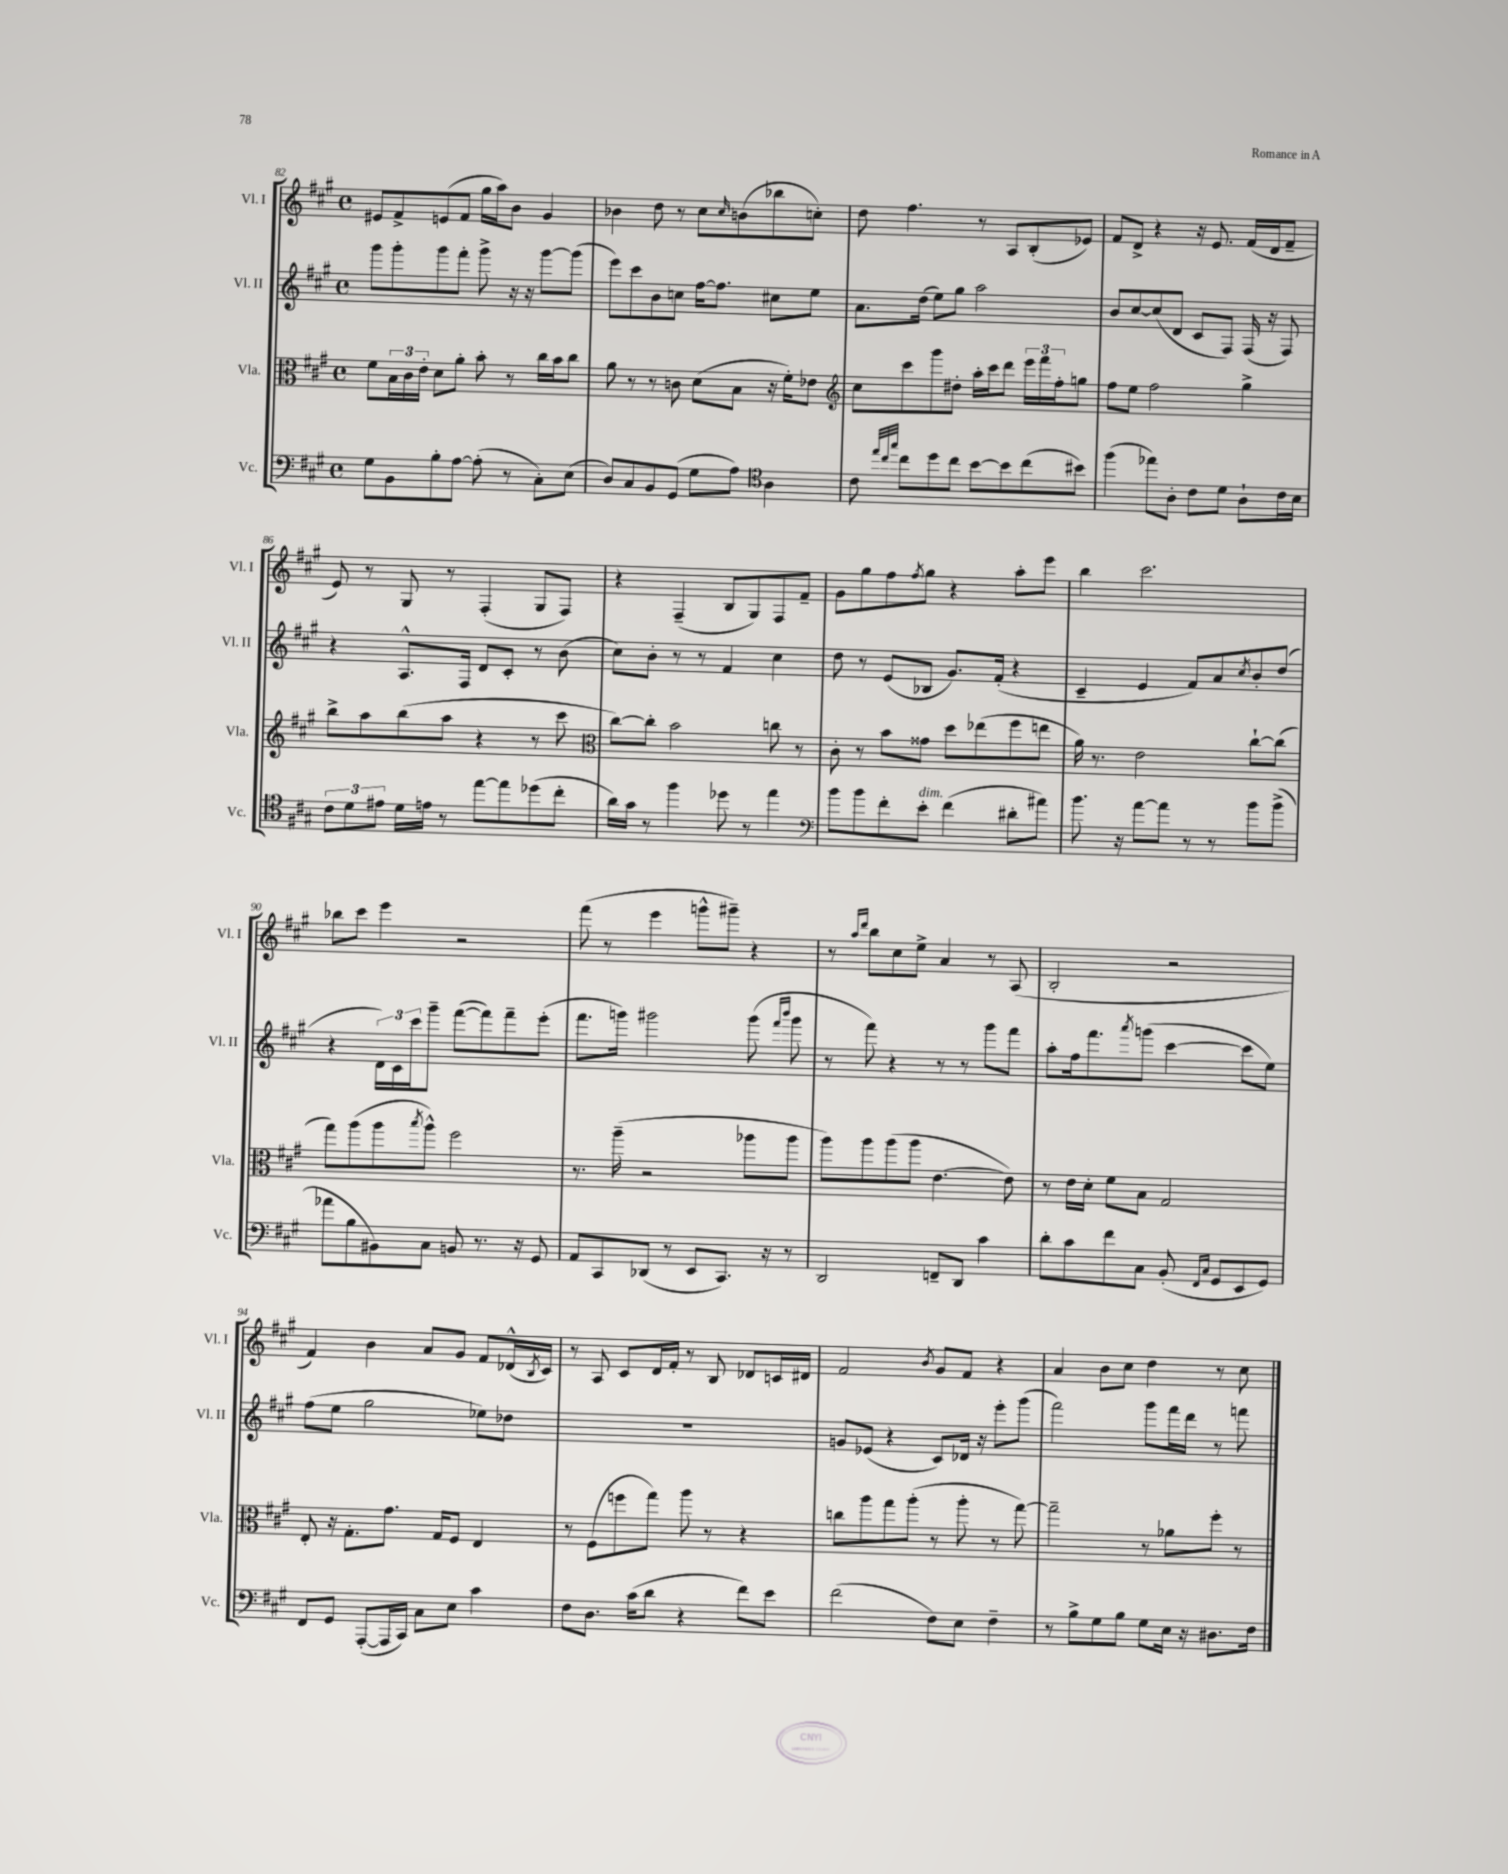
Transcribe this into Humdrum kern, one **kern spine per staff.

**kern	**kern	**kern	**kern
*staff4	*staff3	*staff2	*staff1
*clefF4	*clefC3	*clefG2	*clefG2
*k[f#c#g#]	*k[f#c#g#]	*k[f#c#g#]	*k[f#c#g#]
*M4/4	*M4/4	*M4/4	*M4/4
*met(c)	*met(c)	*met(c)	*met(c)
8G#	8f#	8ggg#	8e#
8BB	24B	8ggg#'	8f#^
.	24c#	.	.
.	24e'	.	.
8B'	8d	8ggg#	(8e
[8A	8a'	8fff#'	8f#
(8A']	8b'	8ggg#^	16gg#
.	.	.	16aa)
8r	8r	16r	8b
.	.	16r	.
8C#')	16cc#	[8ggg#	4g#
.	16b	.	.
(8E	8cc#	(8ggg#]	.
=	=	=	=
8D)	8a	8eee)	4b-
8C#	8r	8ccc#	.
8BB	8r	8b	8dd
(8GG#	8c	8cc	8r
8G#	(8d	[16ff#	8cc#
.	.	8.ff#]	.
.	.	.	16qqcc#
8A)	8B	.	(8b
*clefC4	*	*	*
4A	16r	8cc#	8bb-
.	16f#')	.	.
.	8e-	8ee	8cc')
=	=	=	=
*	*clefG2	*	*
8c#	8cc#	8.a	8dd
32qqee	.	.	.
32qqcc#	.	.	.
32qqgg#	.	.	.
8cc#	8ccc#	.	4.ff#
.	.	(16dd	.
8dd	8ggg#	8ee)	.
8cc#	8dd#'	8gg#	.
[8b	16aa'	2aa	8r
.	16ccc#	.	.
8b]	8ddd	.	8A
(8cc#	24eee	.	(8B'
.	24fff#	.	.
.	24ff#'	.	.
8b#)	8gg	.	8e-)
=	=	=	=
(4ff#	8ff#	8b	8f#
.	8ee	[8cc#	8d^
8ee-)	2ff#	(8cc#]	4r
8A'	.	8d	.
8c#	.	8c#	16r
.	.	.	8.e
8d	.	8F#)	.
8A`	4gg#^	(16F#	(16f#
.	.	16r	16d
16c#	.	8F#)	8f#~
16B	.	.	.
=	=	=	=
12c#	8bb^	4r	8e)
12d	.	.	.
.	8aa	.	8r
12e#	.	.	.
16d	(8bb	8.A^^	8G#
16e	.	.	.
8r	8aa	.	8r
.	.	16F#	.
[8ee	4r	8d	(4F#'
8ee]	.	8c#'	.
(8dd-	8r	8r	8G#
8cc#'	8ccc#	(8b	8F#)
=	=	=	=
*	*clefC3	*	*
16a)	[8cc#)	8cc#)	4r
16g#	.	.	.
8r	8cc#']	8b'	.
4ff#	2b	8r	(4F#~
.	.	8r	.
8dd-	.	4f#	8B
8r	.	.	8G#)
4ee	8cc	4cc#	8F#
.	8r	.	8f#~
=	=	=	=
*clefF4	*	*	*
8b	8c#'	8dd	8g#
8b	8r	8r	8gg#
8f#'	8b	(8e	8ff#
.	.	.	8qff#
8e'	8g##	8B-	8gg#
(4f#	8dd	8.g#)	4r
.	(8ee-	.	.
.	.	(16f#'	.
8d#'	8ff#	4r	8aa'
8a#)	8ee	.	8eee
=	=	=	=
8.b	16a)	4c#~	4bb
.	8.r	.	.
16r	.	.	.
[8a	2e	4e	2.ccc#
8a]	.	.	.
8r	.	8f#)	.
8r	.	8a	.
.	.	8qcc#	.
8b	[8cc#`	8b'	.
(8b^	(8cc#]	(8dd	.
=	=	=	=
8a-	8gg#)	4r	8bb-
8B	(8aa	.	8ccc#
8BB#)	8aa	24d)	4eee
.	.	24c#	.
.	.	24ccc#	.
.	8qbb	.	.
8C#	8aa^^)	8ggg#~	.
8BB	2ff#	([8fff#	2r
8.r	.	8fff#])	.
.	.	8fff#~	.
16r	.	.	.
8GG#	.	(8eee'	.
=	=	=	=
8AA	8.r	8.fff#	(8fff#
8CC#	.	.	8r
.	(16aa~	16ggg)	.
(8DD-	2r	2ggg#	4eee
8r	.	.	.
8EE	.	.	8ggg^^
8.CC#)	.	.	8ggg#~)
.	8aa-	(8ggg#	4r
16r	.	.	.
.	.	16qqfff#	.
.	.	16qqbbb	.
8r	8aa-	8ggg#	.
=	=	=	=
2DD	8aa)	8r	8r
.	.	.	16qqaa
.	.	.	16qqddd
.	8aa	8fff#)	8bb
.	(8aa	4r	8cc#
.	8aa	.	8ee^
8FF~	[4.e	8r	4a
8DD	.	8r	.
4c#	.	8ggg#	8r
.	8e])	8fff#	(8A
=	=	=	=
8d'	8r	8aa'	2B'
8c#	16e	16ff#	.
.	16d'	8.fff#	.
8f#	8f#	.	.
.	.	8qaaa	.
8C#	8B	(8ggg	.
(8BB'	2G#	[4ccc#	2r
16qqFF#	.	.	.
16qqC#	.	.	.
8GG#	.	.	.
8EE	.	8ccc#]	.
8GG#)	.	8ee)	.
=	=	=	=
8FF#	8E'	(8ff#	4f#)
8GG#	16r	8ee	.
.	8.G#'	.	.
([8AAA'	.	2gg#	4b
16AAA]	8.g#	.	.
16CC#)	.	.	.
8C#	.	.	8a
.	16G#	.	.
8E	8F#	.	8g#
4c#	4E	8ee-)	8f#
.	.	8dd-	(16d-^^
.	.	.	8qB
.	.	.	16c#)
=	=	=	=
8F#	8r	1r	8r
8.D	(8F#	.	8A
.	8ff	.	8c#
(16c#	.	.	.
8d	8gg#)	.	16d
.	.	.	16f#'
4r	8aa	.	8r
.	8r	.	8B
8f#)	4r	.	8d-
8e	.	.	16c
.	.	.	16d#
=	=	=	=
(2f#	8cc	8g	2f#
.	8aa	(8e-	.
.	8gg#	4r	.
.	(8aa'	.	.
.	.	.	8qb
8F#)	8r	8c#)	8g#
8E	8aa'	16d-	8f#
.	.	16r	.
4F#~	8r	8eee'	4r
.	[8gg#)	(8ggg#	.
=	=	=	=
8r	2gg#~]	2fff#)	4a
8B^	.	.	.
8G#	.	.	8b
8B	.	.	8cc#
8G#	8r	8ggg#	4dd
16E	8a-	16fff#	.
16r	.	16ddd	.
8.D#	8ff#'	8r	8r
.	8r	8fff	8cc#
16F#	.	.	.
==	==	==	==
*-	*-	*-	*-
